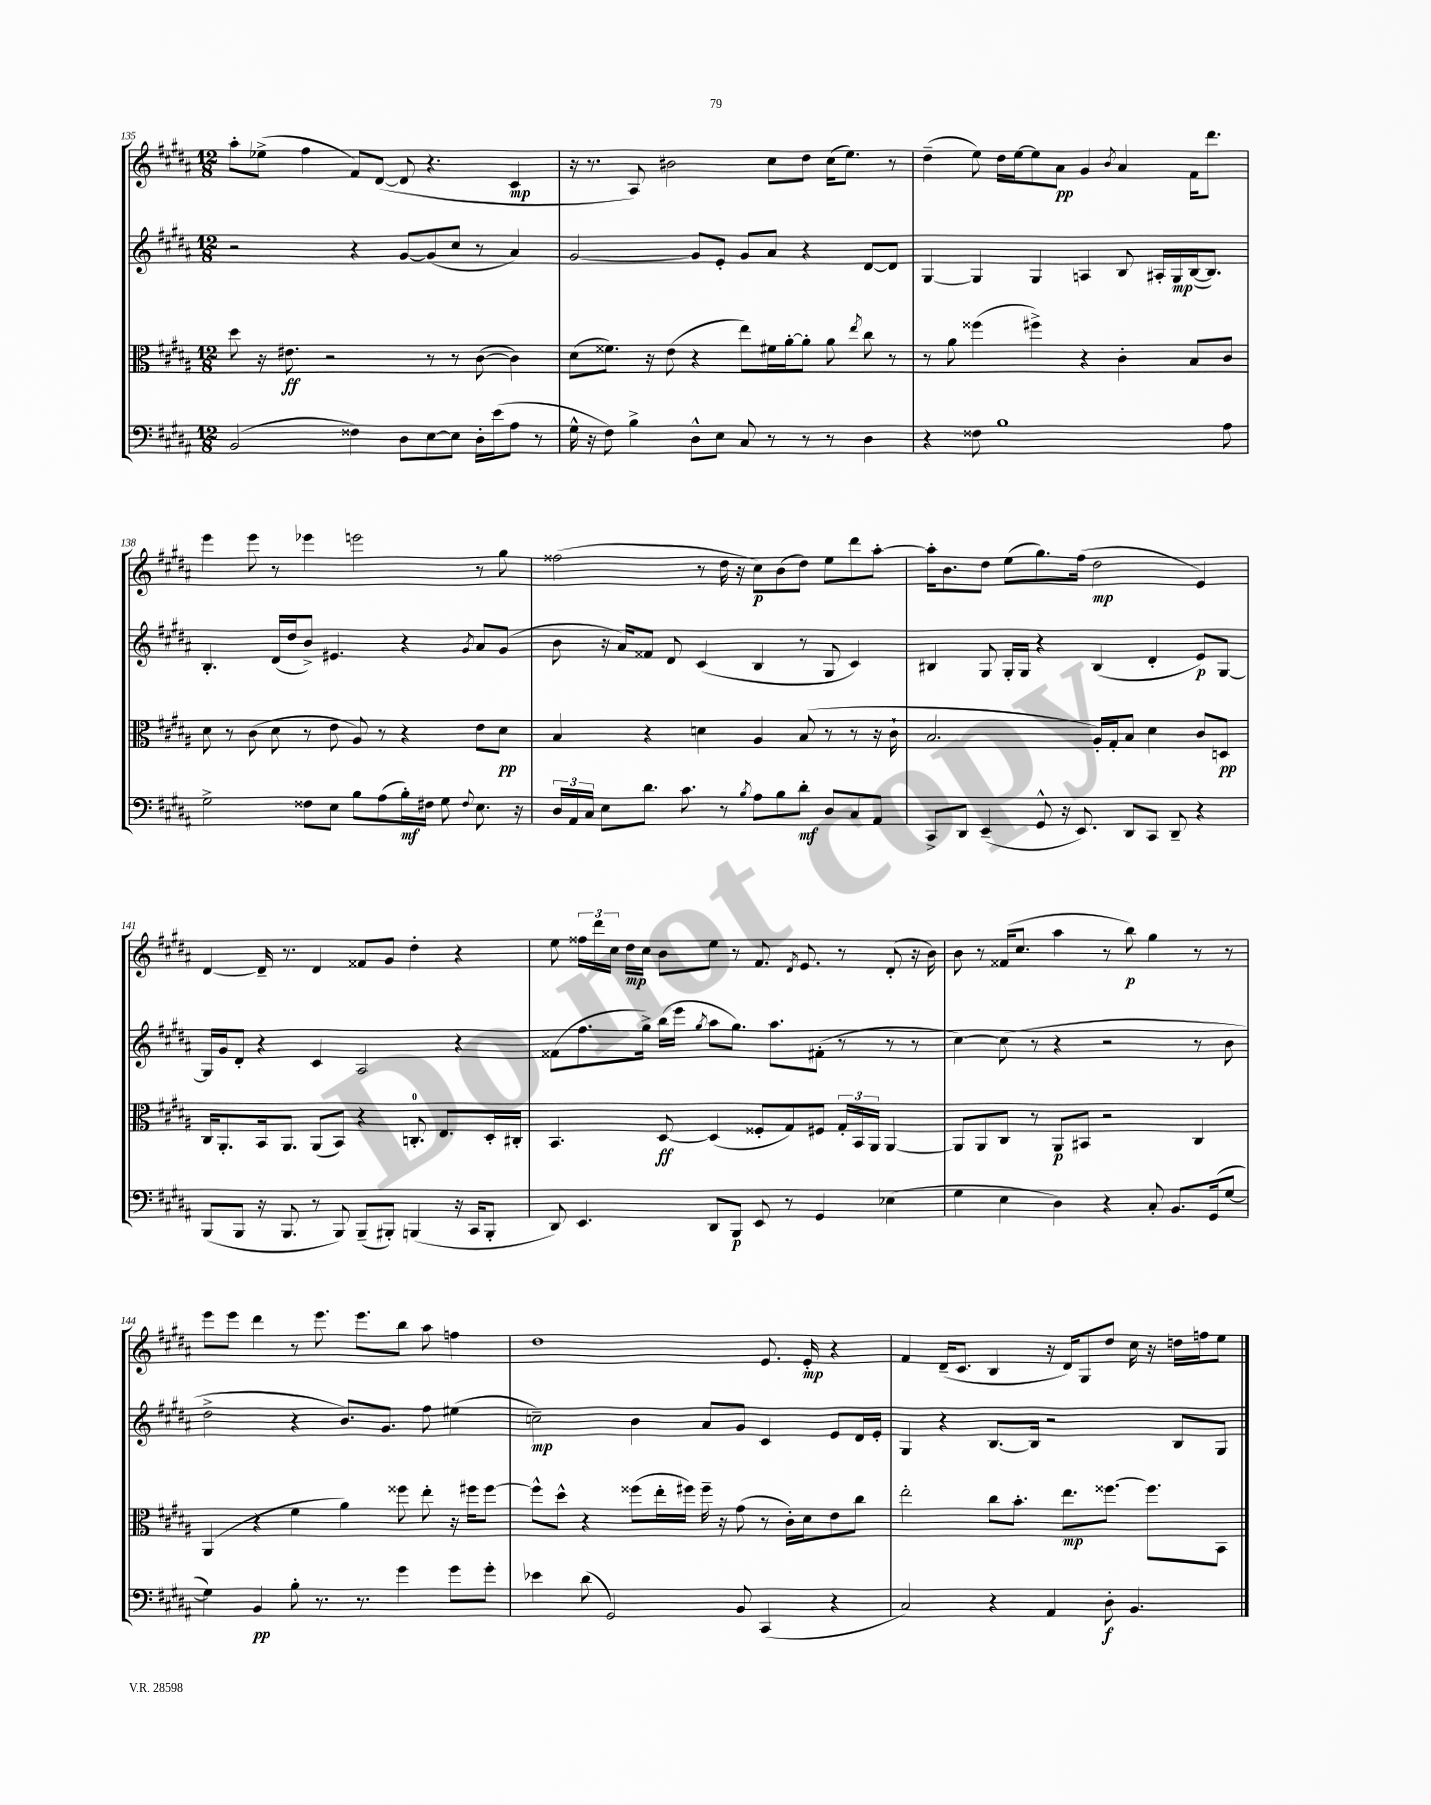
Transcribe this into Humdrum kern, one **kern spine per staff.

**kern	**kern	**kern	**kern
*staff4	*staff3	*staff2	*staff1
*clefF4	*clefC3	*clefG2	*clefG2
*k[f#c#g#d#a#]	*k[f#c#g#d#a#]	*k[f#c#g#d#a#]	*k[f#c#g#d#a#]
*M12/8	*M12/8	*M12/8	*M12/8
(2BB	8dd#	2r	8aa#'
.	16r	.	(8ee-^
.	8.e#	.	.
.	.	.	4ff#
.	2r	.	.
4F##)	.	4r	8f#)
.	.	.	([8d#
8D#	.	[8g#	8d#]
[8E	8r	(8g#]	4.r
8E]	8r	8cc#	.
16D#'	([8c#	8r	.
(16e	.	.	.
8A#	4c#])	4a#)	4c#
8r	.	.	.
=	=	=	=
16G#^^	(8d#	[2g#	16r
16r	.	.	8.r
8F#)	8.f##)	.	.
4B^	.	.	8A#)
.	16r	.	.
.	(8e	.	2b#
8D#^^	4r	8g#]	.
8E	.	8e'	.
8C#	8ee)	8g#	.
8r	16f#	8a#	8cc#
.	[16a#'	.	.
8r	8a#']	4r	8dd#
8r	8a#	.	(16cc#
.	.	.	8.ee)
.	8qee	.	.
4D#	8cc#	[8d#	.
.	8r	8d#]	8r
=	=	=	=
4r	8r	[4G#	(4dd#~
.	8a#	.	.
8F##	(4ff##	4G#]	8ee)
1B	.	.	16dd#
.	.	.	[16ee
.	4ff#^)	4G#	8ee]
.	.	.	8a#
.	4r	4A	4g#
.	.	.	8qb
.	4c#'	8B	4a#
.	.	16A#'	.
.	.	16G#	.
.	8B	([16B	16f#
.	.	8.B])	8.ddd#
8A#	8c#	.	.
=	=	=	=
2G#^	8d#	4.B'	4eee
.	8r	.	.
.	(8c#	.	8eee
.	8d#	(16d#	8r
.	.	16dd#	.
8F##	8r	8b^)	4eee-
8E	8e	4.e#	.
8B	8A#)	.	2eee
(8A#	8r	.	.
16B')	4r	4r	.
16F#	.	.	.
8G#	.	.	.
8qqF#	.	8qg#	.
8.E	8e	8a#	8r
.	8d#	(8g#	8gg#
16r	.	.	.
=	=	=	=
24D#	4B	8b	(2ff##
24AA#	.	.	.
24C#	.	.	.
8E	.	16r	.
.	.	16a#)	.
8.d#	4r	8f##	.
.	.	8d#	.
8.c#	.	.	.
.	4d	(4c#	8r
8r	.	.	16dd#
.	.	.	16r
8qB	.	.	.
8A#	4A#	4B	8cc#)
8B	.	.	(8b
8d#'	(8B	8r	8dd#)
8D#	8r	8G#	8ee
8C#	8r	4c#)	8ddd#
8AA#	16r	.	[8aa#'
.	16c#`	.	.
=	=	=	=
8CC#^	2.B	4B#	16aa#']
.	.	.	8.b
8DD#	.	.	.
(4EE~	.	8G#	8dd#
.	.	16G#'	(8ee
.	.	16G#	.
8GG#^^	.	4r	8.gg#)
16r	.	.	.
8.EE)	.	.	(16ff#
.	16A#')	(4B#	2dd#
.	16G#'	.	.
8DD#	8B	.	.
8CC#	4d#	4d#'	.
8DD#~	.	.	.
4r	8c#	8e)	4e)
.	8D	[8G#	.
=	=	=	=
(8BBB	16C#	16G#]	[4d#
.	8.AA#'	16g#	.
8BBB	.	8d#'	.
16r	16BB	4r	16d#~]
8.BBB	8.AA#	.	8.r
8r	(8AA#	4c#	4d#
8BBB)	8BB)	.	.
(8BBB~	4r	2A#	8f##
8BBB#')	.	.	8g#
(4BBB	8.C'	.	4dd#'
.	8.E	.	.
16r	.	4r	4r
16CC#	.	.	.
8BBB'	16D#'	.	.
.	16C#'	.	.
=	=	=	=
8DD#)	4.BB	(8f##	8ee
4.EE	.	8.ff#	24ff##
.	.	.	24ddd#
.	.	.	24cc#
.	.	.	16dd#
.	.	16gg#^)	16cc#
.	[8D#	(16bb	8b
.	.	16eee	.
.	.	8qgg#	.
8DD#	(4D#]	8aa#	8ee
8BBB	.	8.gg#)	8r
8EE	8F##'	.	8.f#
.	.	8.aa#	.
8r	8G#)	.	.
.	.	.	8qd#
.	.	.	8.e
4GG#	8F#	(8f#'	.
.	24G#'	8r	8r
.	24BB	.	.
.	24AA#	.	.
(4E-	[4AA#	8r	(8d#'
.	.	8r	16r
.	.	.	16b)
=	=	=	=
4G#	8AA#]	[4cc#)	8b
.	8AA#	.	8r
4E	8C#	(8cc#]	(16f##
.	.	.	8.cc#
.	8r	8r	.
4D#)	8AA#	4r	4aa#
.	8BB#	.	.
4r	2r	2r	8r
.	.	.	8bb)
8C#'	.	.	4gg#
8.BB	.	.	.
.	4C#	8r	8r
(16GG#	.	.	.
[8G#	.	8b	8r
=	=	=	=
4G#])	(4AA#	2dd#^	8eee
.	.	.	8eee
4BB	4r	.	4ddd#
8B'	4f#	4r	8r
8.r	.	.	8.eee
.	4a#)	8.b)	.
8.r	.	.	8.eee
.	.	8.g#	.
4g#	8ff##	.	8bb
.	8ee'	8ff#	8aa#
8g#	16r	(4ee#	4ff
.	16ff#	.	.
8g#'	[8ff#	.	.
=	=	=	=
4e-	8ff#^^]	2cc~)	1dd#
.	8dd#^^	.	.
(8d#	4r	.	.
2GG#)	.	.	.
.	(8ff##	4b	.
.	16ee'	.	.
.	16ff#)	.	.
.	16ff#~	8a#	.
.	16r	.	.
8BB	(8g#	8g#	.
(4CC#	8r	4c#	8.e
.	16c#')	.	.
.	16d#	.	16e'
4r	8e	8e	4r
.	8cc#	16d#	.
.	.	16e'	.
=	=	=	=
2C#)	2ee'	4G#	4f#
.	.	4r	(16d#~
.	.	.	8.c#
4r	8cc#	[8.B	4B
.	8.b'	.	.
.	.	16B]	.
4AA#	.	2r	16r
.	8.ee	.	16d#)
.	.	.	8G#
8D#'	[8.ff##	.	8dd#
4.BB	.	.	16cc#
.	8.ff##]	.	16r
.	.	8B	16dd
.	.	.	16ff
.	8BB	8G#	8ee
==	==	==	==
*-	*-	*-	*-
